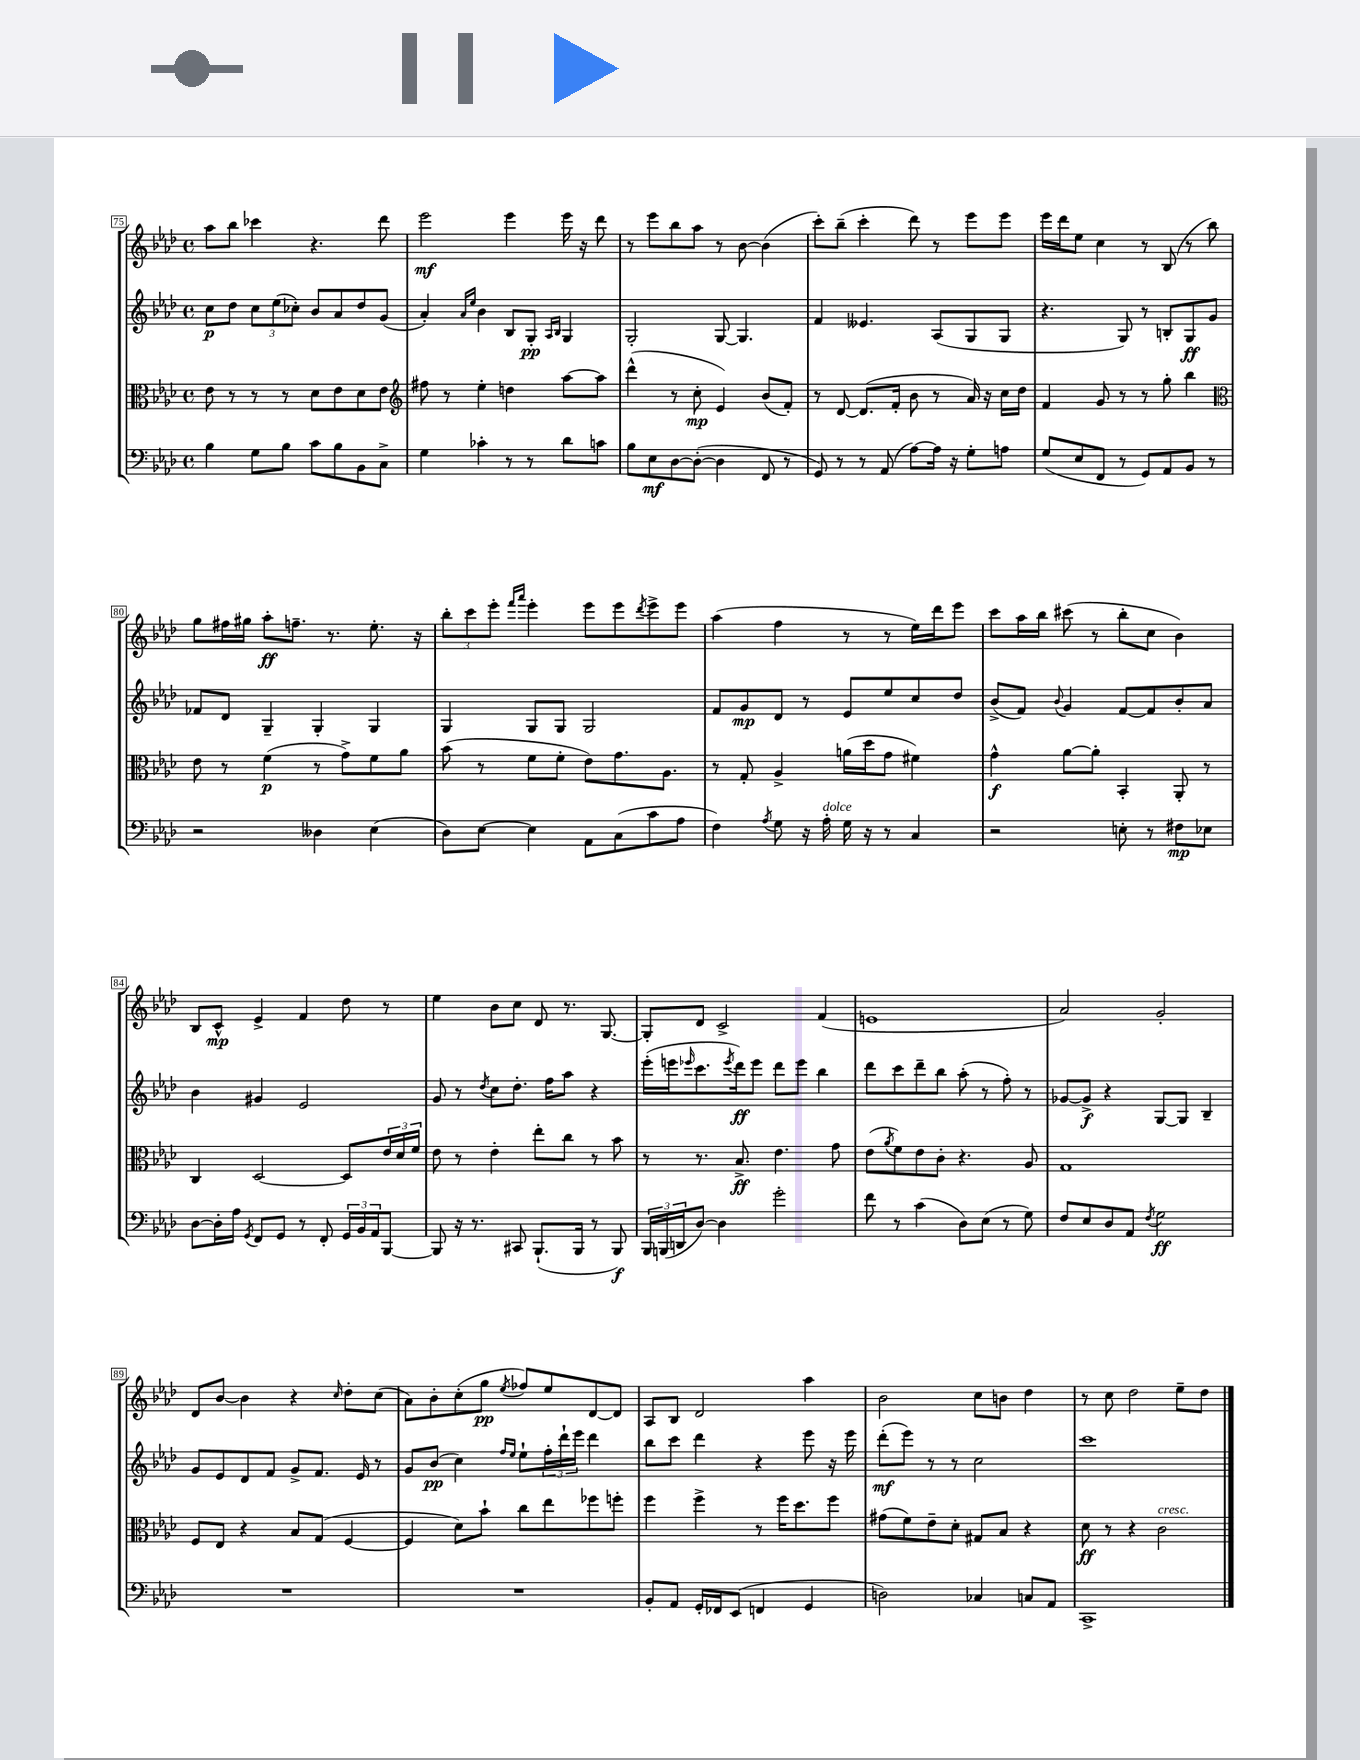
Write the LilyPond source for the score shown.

<<
\new StaffGroup <<
\new Staff = "s0" {
    \clef treble \key aes \major \defaultTimeSignature \time 4/4
    aes''8 bes''8 ces'''4 r4. des'''8 |
    ees'''2\mf ees'''4 ees'''16 r16 des'''8 |
    r8 ees'''8 bes''8 aes''8 r8 bes'8~ bes'4( |
    c'''8-.) bes''8--( c'''4-. des'''8) r8 ees'''8 ees'''8 |
    ees'''16 des'''16 ees''8 c''4 r8 bes8( r8 bes''8) |
    g''8 fis''16 gis''16 aes''8-.\ff f''8.-- r8. ees''8.-. r16 |
    \tuplet 3/2 { bes''8-. c'''8 ees'''8-. } \grace { f'''16 aes'''16 } ees'''4-. ees'''8 ees'''8 \acciaccatura { des'''8 } ees'''8-> ees'''8 |
    aes''4( f''4 r8 r8 ees''16) des'''16 ees'''8 |
    c'''8 aes''16 bes''16 cis'''8( r8 bes''8-. c''8 bes'4) |
    bes8 c'8-^\mp ees'4-> f'4 des''8 r8 |
    ees''4 bes'8 c''8 des'8 r8. g8.~ |
    g8-. des'8 c'2-> f'4( |
    e'1 |
    aes'2) g'2-. |
    des'8 bes'8~ bes'4 r4 \grace { c''16 } des''8-. c''8( |
    aes'8) bes'8-. c''8-.( g''8\pp \acciaccatura { ees''8 } fes''8) ees''8 des'8~ des'8 |
    aes8 bes8 des'2 aes''4 |
    bes'2 c''8 b'8 des''4 |
    r8 c''8 des''2 ees''8-- des''8 \bar "|." |
}
\new Staff = "s1" {
    \clef treble \key aes \major \defaultTimeSignature \time 4/4
    c''8\p des''8 \tuplet 3/2 { c''8 ees''8( ces''8-.) } bes'8 aes'8 des''8 g'8( |
    aes'4-.) \grace { aes'16 ees''16 } bes'4 bes8 g8-.\pp \grace { aes16 bes16 } g4 |
    g2-. g8~ g4. |
    f'4 eeses'4. aes8( g8 g8 |
    r4. g8) r8 b8-. g8\ff g'8 |
    fes'8 des'8 g4-- g4-. g4 |
    g4 g8 g8 g2 |
    f'8 g'8\mp des'8 r8 ees'8 ees''8 c''8 des''8 |
    bes'8->( f'8) \appoggiatura { bes'8 } g'4 f'8~ f'8 bes'8-. aes'8 |
    bes'4 gis'4 ees'2 |
    g'8 r8 \acciaccatura { des''8 } c''8 des''8.-. f''16 aes''8 r4 |
    ees'''16-.( e'''16 \grace { ees'''16 } c'''8. \acciaccatura { ees'''8 } des'''16\ff) ees'''8 des'''8 ees'''8 bes''4 |
    des'''8 c'''8 des'''8-- bes''8 aes''8-.( r8 f''8-.) r8 |
    ges'8~ ges'8->\f r4 g8~ g8 bes4-- |
    g'8 ees'8 des'8 f'8 g'8-> f'8. ees'16 r8 |
    g'8 bes'8\pp( c''4) \grace { f''16 ees''16 } ees''8-! \tuplet 3/2 { f''16-. des'''16-! ees'''16 } des'''4 |
    bes''8 c'''8 des'''4 r4 ees'''8 r16 ees'''16 |
    des'''8-.\mf( ees'''8) r8 r8 c''2 |
    c'''1 \bar "|." |
}
\new Staff = "s2" {
    \clef alto \key aes \major \defaultTimeSignature \time 4/4
    ees'8 r8 r8 r8 des'8 ees'8 des'8 ees'8 |
    \clef treble fis''8 r8 ees''4-. d''4 aes''8~ aes''8 |
    des'''4-^( r8 c''8-.\mp ees'4) bes'8( f'8-.) |
    r8 des'8~ des'8.( f'16-. bes'8 r8 aes'16) r16 c''16 des''16 |
    f'4 g'8 r8 r8 g''8-. bes''4 |
    \clef alto ees'8 r8 f'4\p( r8 g'8->) f'8 aes'8 |
    bes'8( r8 f'8 f'8-. ees'8) g'8. aes8. |
    r8 g8-. aes4-> a'16( des''16 g'8 fis'4) |
    g'4-^\f aes'8~ aes'8-. bes,4-. aes,8-. r8 |
    c4 des2~ des8 \tuplet 3/2 { ees'16 des'16 f'16 } |
    ees'8 r8 ees'4-. ees''8-. c''8 r8 bes'8 |
    r8 r8. bes8.->\ff ees'4. g'8 |
    ees'8( \acciaccatura { aes'8 } f'8) ees'8 c'8-. r4. aes8 |
    g1 |
    f8 ees8 r4 bes8 g8( f4~ |
    f4 des'8) bes'8-! c''8 ees''8 fes''8 f''8-. |
    f''4 f''4-> r8 f''16 des''8. f''8 |
    gis'8( f'8) ees'8-- des'8-. gis8 bes8 r4 |
    des'8\ff r8 r4 c'2^\markup { \italic "cresc." } \bar "|." |
}
\new Staff = "s3" {
    \clef bass \key aes \major \defaultTimeSignature \time 4/4
    bes4 g8 bes8 c'8 bes8 bes,8 c8-> |
    g4 ces'4-. r8 r8 des'8 c'8 |
    bes8 ees8\mf des8~ des8~-.( des4 f,8 r8 |
    g,8) r8 r8 aes,8( aes8~) aes16 r16 g8-. a8 |
    g8( ees8 f,8 r8 g,8) aes,8 bes,8 r8 |
    r2 deses4 ees4( |
    des8) ees8~ ees4 aes,8 c8( c'8 aes8 |
    f4) \acciaccatura { aes8 } g8 r16 aes16-.^\markup { \italic "dolce" } g16 r16 r8 c4 |
    r2 e8-. r8 fis8\mp ees8 |
    des8~ des16-. aes16 \acciaccatura { g,8 } f,8 g,8 r8 f,8-. \tuplet 3/2 { g,16 bes,16 aes,16 } bes,,8~ |
    bes,,8 r16 r8. cis,8 bes,,8.-!( bes,,16 r8 bes,,8\f) |
    \tuplet 3/2 { bes,,16 b,,16( d,16 } des8~) des4 g'2-. |
    f'8 r8 c'4( des8) ees8( r8 g8) |
    f8 ees8 des8 aes,8 \acciaccatura { f8 } g2\ff |
    R1 |
    R1 |
    bes,8-. aes,8 g,16-. fes,16 ees,8( f,4 g,4 |
    d2) ces4 c8 aes,8 |
    c,1-> \bar "|." |
}
>>
>>
\layout { \context { \Score currentBarNumber = #75 \override BarNumber.stencil = #(make-stencil-boxer 0.1 0.3 ly:text-interface::print) } }
